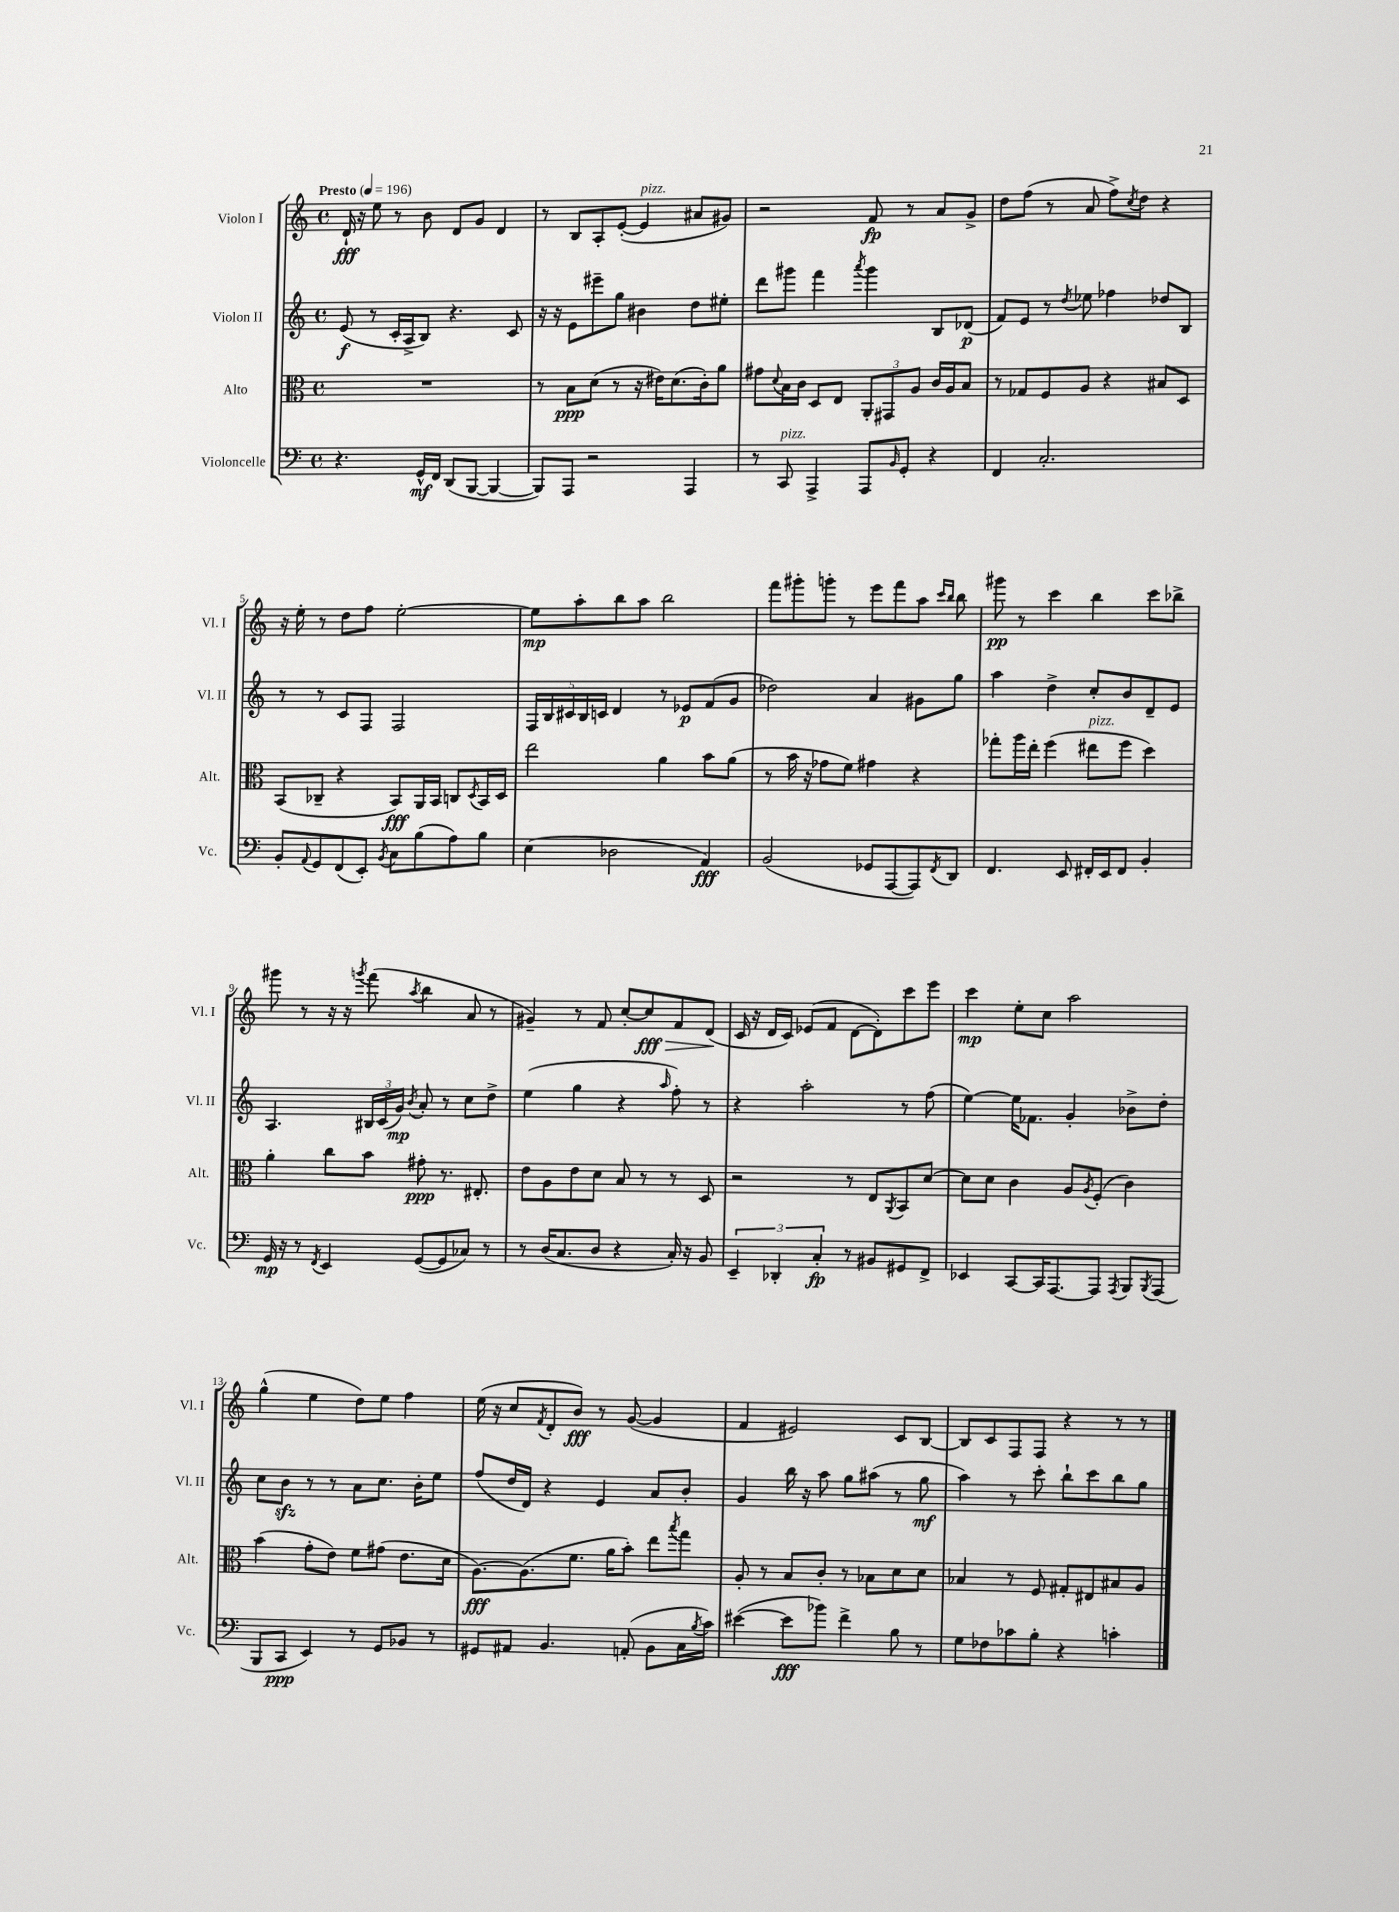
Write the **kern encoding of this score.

**kern	**kern	**kern	**kern
*staff4	*staff3	*staff2	*staff1
*clefF4	*clefC3	*clefG2	*clefG2
*k[]	*k[]	*k[]	*k[]
*M4/4	*M4/4	*M4/4	*M4/4
*met(c)	*met(c)	*met(c)	*met(c)
*MM196	*MM196	*MM196	*MM196
4.r	1r	(8e	16d`
.	.	.	16r
.	.	8r	8ee
.	.	16c'	8r
.	.	16A^	.
16GG^^	.	8B)	8b
16FF	.	.	.
(8DD	.	4.r	8d
[8BBB	.	.	8g
4BBB_	.	.	4d
.	.	8c	.
=	=	=	=
8BBB])	8r	16r	8r
.	.	16r	.
8AAA	8B	8e	8B
2r	(8d	8eee#~	8A'
.	8r	8gg	([8e'
.	16r	4b#	4e]
.	16e#)	.	.
.	(8.d	.	.
4AAA	.	8dd	8a#
.	16c')	.	.
.	8a	8ee#'	8g#)
=	=	=	=
8r	8g#	8ddd	2r
.	8qqd	.	.
8CC	16B	8ggg#	.
.	16c	.	.
4AAA^	8D	4fff	.
.	8E	.	.
.	.	8qaaa	.
8AAA	12AA'	4ggg#	8f
.	12GG#	.	.
16qqBB	.	.	.
8GG'	.	.	8r
.	12A	.	.
4r	16c	8B	8a
.	16A	.	.
.	8B	(8d-	8g^
=	=	=	=
4FF	8r	8f)	8dd
.	8G-	8e	(8ff
2.C'	8F	8r	8r
.	.	8qdd	.
.	8A	8ee-	8a
.	4r	4ff-	8ff^)
.	.	.	8qcc
.	.	.	8dd
.	8B#	8dd-	4r
.	8D	8B	.
=	=	=	=
8BB'	(8BB	8r	16r
.	.	.	16ee'
8qqAA	.	.	.
8GG	8C-~	8r	8r
(8FF	4r	8c	8dd
8EE')	.	8F	8ff
8qBB	.	.	.
8C	8BB)	2F	[2ee'
(8B	16AA	.	.
.	16BB	.	.
8A)	8C	.	.
.	8qD	.	.
8B	16BB	.	.
.	16D	.	.
=	=	=	=
(4E	2ee	20F	8ee]
.	.	20B	.
.	.	20c#	.
.	.	.	8aa'
.	.	20B	.
.	.	20c	.
2D-	.	4d	8bb
.	.	.	8aa
.	4a	8r	2bb
.	.	8e-	.
4AA)	8b	(8f	.
.	(8a	8g	.
=	=	=	=
(2BB	8r	2dd-)	8fff
.	16b	.	8ggg#'
.	16r	.	.
.	8g-	.	8ggg'
.	8f)	.	8r
8GG-	4g#	4a	8eee
[8AAA	.	.	8fff
8AAA])	4r	8g#	8aa
.	.	.	16qqccc
8qFF	.	.	16qqbb
8DD	.	8gg	8bb
=	=	=	=
4.FF	8gg-'	4aa	8ggg#
.	16aa	.	8r
.	16ee'	.	.
.	(4ff	4dd^	4ccc
8EE	.	.	.
16FF#'	8ee#	8cc'	4bb
16EE	.	.	.
8FF#	8ff	8b	.
4BB'	4dd)	8d~	8ccc
.	.	8e	8bb-^
=	=	=	=
16GG	4a'	4.A	8ggg#
16r	.	.	.
8r	.	.	8r
8qFF	.	.	.
4EE	8cc	.	16r
.	.	.	16r
.	.	.	8qggg
.	8b	24B#	(8fff
.	.	(24c	.
.	.	24g)	.
.	.	8qb	8qaa
([8GG	8g#'	8a'	4bb
8GG]	8.r	8r	.
8C-)	.	8cc	8a
.	8.E#'	.	.
8r	.	8dd^	8r
=	=	=	=
8r	8e	(4ee	4g#~)
(16D	8A	.	.
8.C	.	.	.
.	8e	4gg	8r
8D	8d	.	8f
4r	8B	4r	[8cc'
.	8r	.	8cc]
.	.	16qqaa	.
16C')	8r	8ff')	8f
16r	.	.	.
8BB	8D	8r	(8d
=	=	=	=
6EE~	2r	4r	16c
.	.	.	16r
.	.	.	16d
6DD-'	.	.	.
.	.	.	16c)
.	.	2aa'	(8e-
6C'	.	.	.
.	.	.	8f
8r	8r	.	[8d
8BB#	8E	.	8d'])
.	8qAA	.	.
8GG#	8BB	8r	8ccc
8FF^	[8d	(8ff	8eee
=	=	=	=
4EE-	8d]	[4ee)	4ccc
.	8d	.	.
[8CC	4c	16ee]	8ee'
.	.	8.f-	.
16CC]	.	.	8cc
[8.AAA	.	.	.
.	8A	4g'	2aa
.	8qA	.	.
8AAA]	(8F'	.	.
8qAAA	.	.	.
8BBB	4c)	8b-^	.
8qBBB	.	.	.
(8AAA	.	8dd'	.
=	=	=	=
8BBB	(4b	8cc	(4gg^^
8CC	.	8b	.
4EE)	8g'	8r	4ee
.	8e)	8r	.
8r	8f	8a	8dd)
8GG	(8g#	8.cc	8ee
8BB-	8.e	.	4ff
.	.	16b'	.
8r	.	8ee	.
.	16d	.	.
=	=	=	=
8GG#	[8.A)	(8ff	(16ee
.	.	.	16r
8AA#	.	16dd	8cc
.	(8.A]	16d)	.
.	.	.	8qf
4.BB	.	4r	8d'
.	8.f	.	8b)
.	.	4e	8r
.	16a	.	.
(8AA'	8b')	.	([8g
8BB	8ee	8a	4g]
.	8qbb	.	.
16C	8gg	8b'	.
8qB	.	.	.
16c)	.	.	.
=	=	=	=
([4e#	8A'	4g	4f
.	8r	.	.
8e#]	8B	16bb	2e#)
.	.	16r	.
8b-)	8c'	8aa	.
4f^	8r	8gg	.
.	8B-	(8aa#	.
8B	8d	8r	8c
8r	8d	8gg	[8B
=	=	=	=
8G	4B-	4aa)	8B]
8F-	.	.	8c
8c-	8r	8r	8F
8B'	8F	8ccc'	8F
4r	8G#'	8bb`	4r
.	8E#	8ccc	.
4c'	8B#	8bb	8r
.	8A	8gg	8r
==	==	==	==
*-	*-	*-	*-
